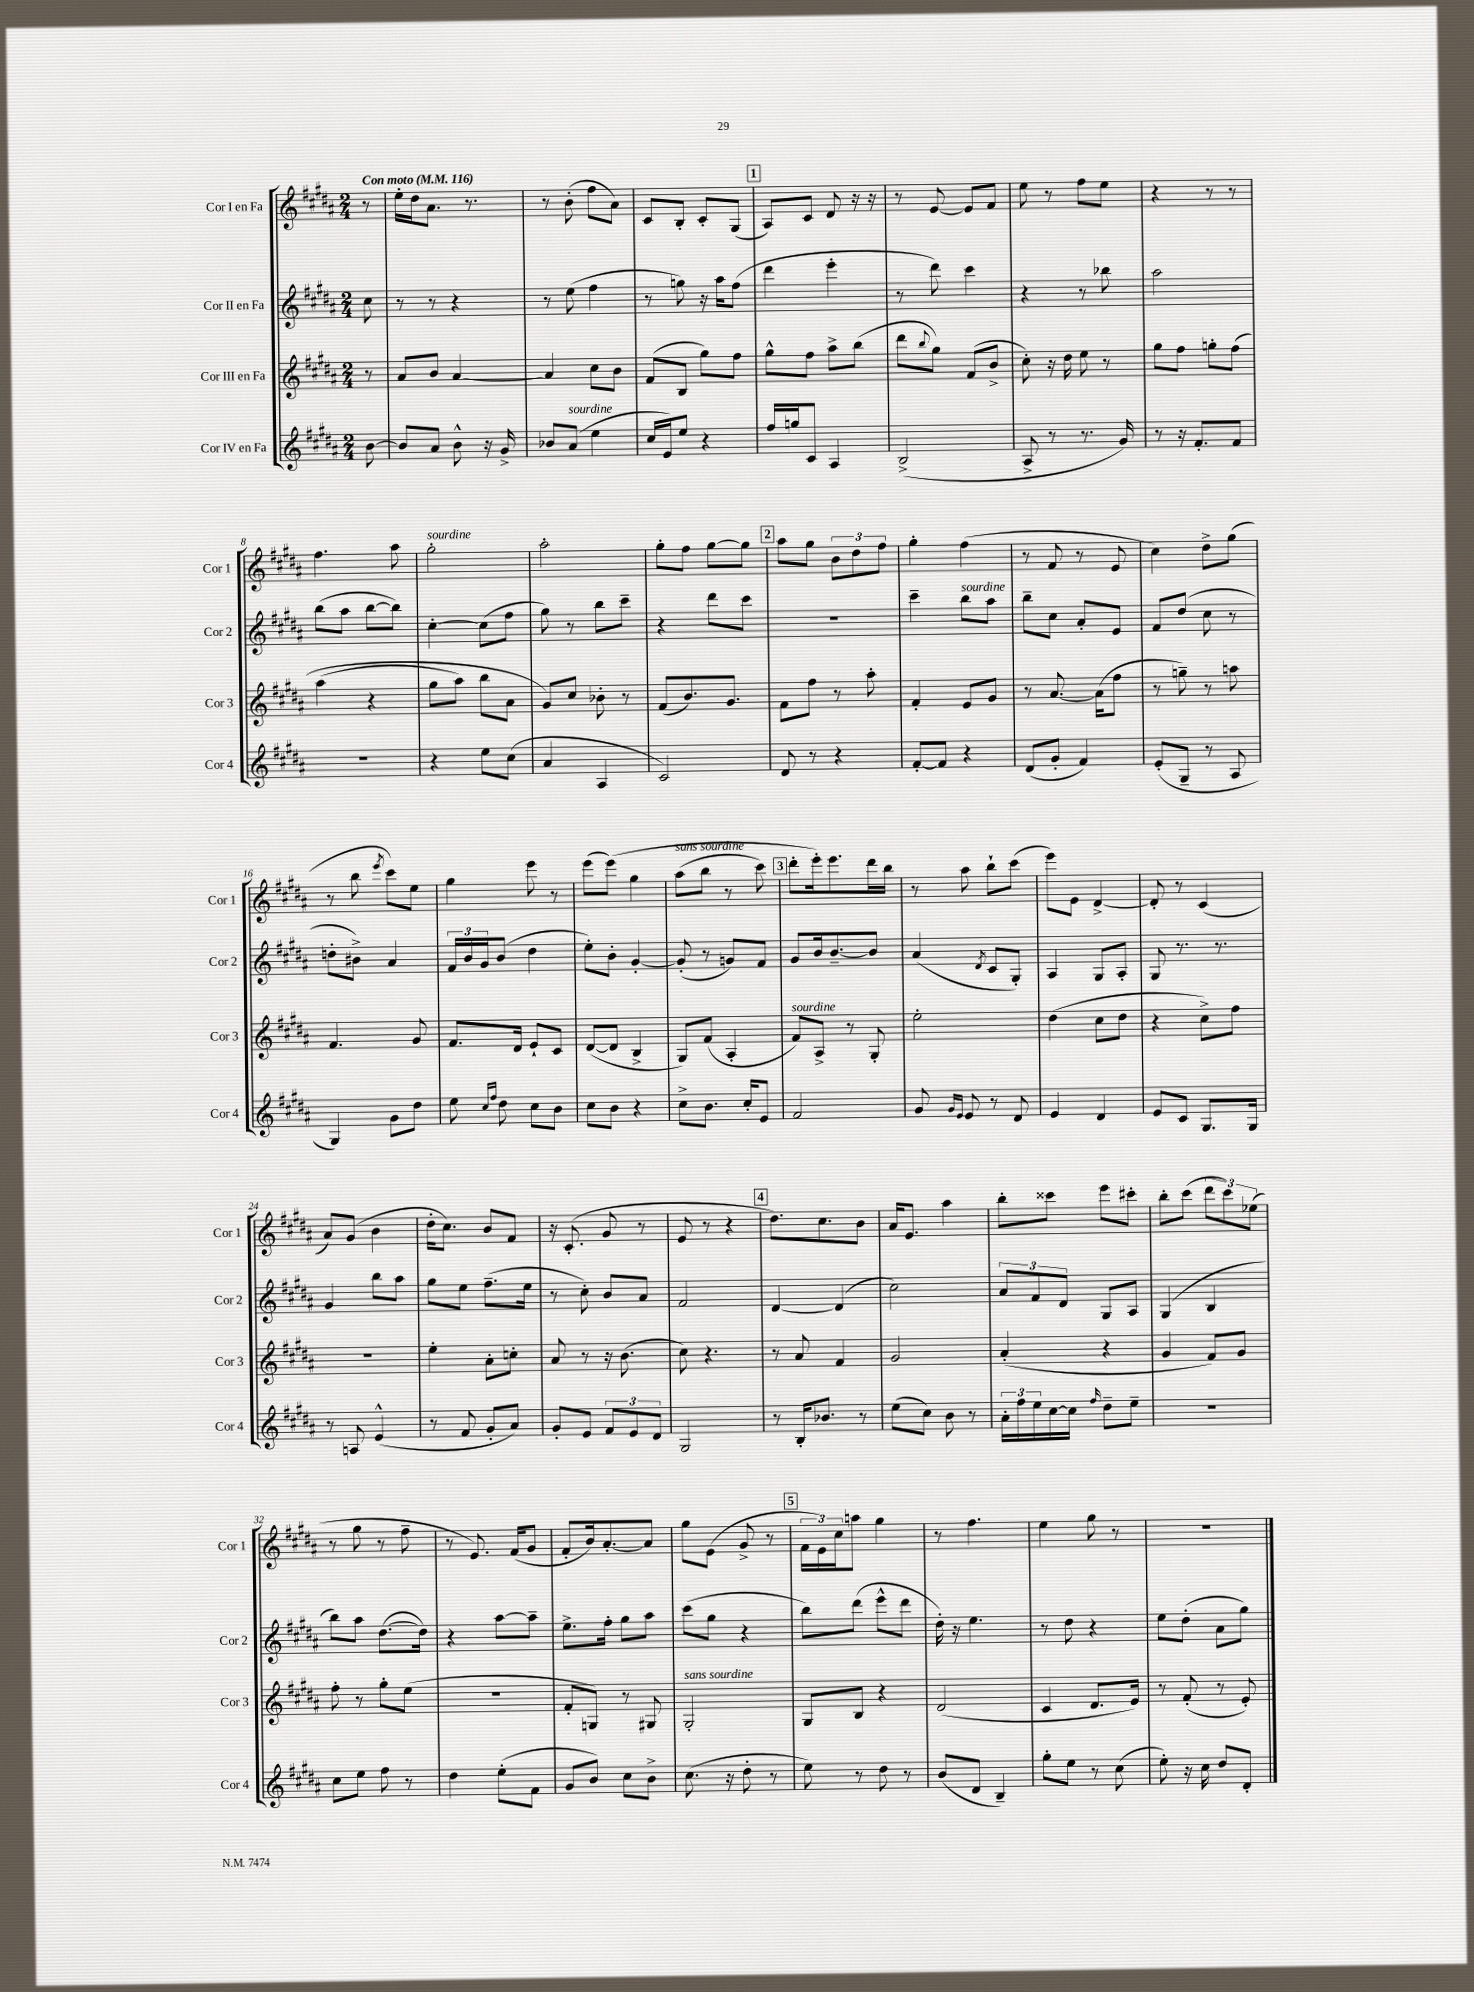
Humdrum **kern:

**kern	**kern	**kern	**kern
*staff4	*staff3	*staff2	*staff1
*clefG2	*clefG2	*clefG2	*clefG2
*k[f#c#g#d#a#]	*k[f#c#g#d#a#]	*k[f#c#g#d#a#]	*k[f#c#g#d#a#]
*M2/4	*M2/4	*M2/4	*M2/4
*MM116	*MM116	*MM116	*MM116
[8b	8r	8cc#	8r
=	=	=	=
8b]	8a#	8r	16ee'
.	.	.	16dd#
8a#	8b	8r	8.a#
8b^^	[4a#	4r	.
.	.	.	8.r
16r	.	.	.
16g#^	.	.	.
=	=	=	=
8b-	4a#]	8r	8r
(8a#	.	(8ee	(8b'
4ee	8cc#	4ff#	8ff#
.	8b	.	8a#)
=	=	=	=
16cc#	(8f#	8r	8c#
16e)	.	.	.
8ee	8B	8gg)	8B'
4r	8gg#)	16r	8c#'
.	.	16aa#	.
.	8ff#	(8ff#	(8G#
=	=	=	=
16ff#	8gg#^^	4ddd#	8A#)
16gg	.	.	.
8c#	8ff#	.	8c#
4A#	8aa#^	4eee'	8d#
.	(8bb	.	16r
.	.	.	16r
=	=	=	=
(2B^	8ddd#	8r	8r
.	8qqbb	.	.
.	8gg#)	8ddd#)	[8e
.	(8f#	4ccc#	8e]
.	8b^	.	8f#
=	=	=	=
8A#^	8cc#')	4r	8ee
8r	16r	.	8r
.	16dd#	.	.
8.r	8ee	8r	8ff#
.	8r	8bb-	8ee
16g#)	.	.	.
=	=	=	=
8r	8gg#	2aa#	4r
16r	8ff#	.	.
8.f#'	.	.	.
.	8gg'	.	8r
8f#	&(8ff#	.	8r
=	=	=	=
2r	(4aa#	(8bb	4.ff#
.	.	8aa#	.
.	4r	[8bb	.
.	.	8bb])	8aa#
=	=	=	=
4r	8gg#	[4cc#'	2gg#'
.	8aa#)	.	.
8ee	8bb	(8cc#]	.
(8cc#	8a#	8ff#	.
=	=	=	=
4a#	8g#&)	8gg#)	2aa#'
.	8cc#	8r	.
4A#	8b-'	8bb	.
.	8r	8ccc#~	.
=	=	=	=
2c#)	(8f#	4r	8gg#'
.	8.b)	.	8ff#
.	.	8ddd#	[8gg#
.	8.g#	.	.
.	.	8ccc#	8gg#]
=	=	=	=
8d#	8f#	2r	8aa#
8r	8ff#	.	8gg#
4r	8r	.	12b
.	.	.	12dd#
.	8aa#'	.	.
.	.	.	12ff#
=	=	=	=
[8f#'	4f#'	4ccc#~	4gg#'
8f#]	.	.	.
4r	8e	8bb	(4ff#
.	8g#	8aa#	.
=	=	=	=
(8d#	8r	8bb~	8r
8g#'	[8.a#	8cc#	8f#
4f#)	.	8a#'	8r
.	(16a#]	.	.
.	8ff#	8e	8e
=	=	=	=
(8e'	8r	8f#	4cc#)
8G#~	8gg~)	(8dd#	.
8r	8r	8cc#	8dd#^
8A#	8aa	8r	(8gg#
=	=	=	=
4G#)	4.f#	8dd'	8r
.	.	8b#^)	8bb
.	.	.	8qeee
8g#	.	4a#	8ccc#)
8dd#	8g#	.	8ee
=	=	=	=
8ee	8.f#	24f#	4gg#
.	.	24b	.
.	.	24g#	.
16qqcc#	.	.	.
16qqff#	.	.	.
8dd#	.	(8b	.
.	16d#	.	.
8cc#	8e`	4dd#	8eee
8b	8c#	.	8r
=	=	=	=
8cc#	([8d#	8ee')	(8eee
8b	8d#]	8b'	&(8eee)
4r	4B^	[4g#'	4gg#
=	=	=	=
8cc#^	8G#)	(8g#']	(8aa#
8.b	(8f#	8r	8bb
.	4A#'	8g)	8r
16cc#'	.	.	.
8e	.	8f#	8ccc#)
=	=	=	=
2f#	8f#)	8g#	8ddd#'
.	8A#^	16b	16eee'&)
.	.	[8.b~	8.eee
.	8r	.	.
.	8G#'	8b]	16ddd#
.	.	.	16bb
=	=	=	=
8g#	2ee'	(4a#	8r
16qqg#	.	.	.
16qqe	.	.	.
8e	.	.	8aa#
.	.	8qd#	.
8r	.	8c#	8bb`
8d#	.	8G#')	(8ccc#
=	=	=	=
4e	(4dd#	4A#	8eee)
.	.	.	8e
4d#	8cc#	8G#	[4d#^
.	8dd#	8A#'	.
=	=	=	=
8e	4r	8G#	8d#']
8c#	.	8.r	8r
8.G#	8cc#^)	.	(4c#
.	.	8.r	.
.	8ff#	.	.
16G#	.	.	.
=	=	=	=
8r	2r	4g#	8a#)
8A	.	.	(8g#
(4e^^	.	8bb	4b
.	.	8aa#	.
=	=	=	=
8r	4ee'	8gg#	16dd#'
.	.	.	8.cc#)
8f#	.	8ee	.
8g#'	8a#'	(8.ff#~	8b
8a#)	8cc'	.	8f#
.	.	16ee	.
=	=	=	=
8g#'	8a#	8r	16r
.	.	.	(8.c#'
8e	8r	8cc#')	.
12f#	16r	8b	8g#
.	(8.b	.	.
12e	.	.	.
.	.	8a#	8r
12d#	.	.	.
=	=	=	=
2G#	8cc#)	2f#	8e
.	4.r	.	8r
.	.	.	4r
=	=	=	=
8r	8r	[4d#	8.dd#)
16B'	8a#	.	.
8.b-	.	.	8.cc#
.	4f#	(4d#]	.
8r	.	.	8b
=	=	=	=
(8ee	2g#	2cc#)	16a#
.	.	.	8.e
8cc#)	.	.	.
8b	.	.	4aa#
8r	.	.	.
=	=	=	=
24a#'	(4a#'	12a#	8bb'
24ff#	.	.	.
24ee	.	12f#	.
[16cc#	.	.	8ccc##
.	.	12d#	.
16cc#]	.	.	.
16qqff#	.	.	.
8dd#~	4r	8G#	8eee
8ee~	.	8A#	8ccc#'
=	=	=	=
2r	4g#	(4G#	8bb'
.	.	.	(8ccc#
.	8f#)	4B	12ddd#
.	.	.	12ccc#)
.	8g#	.	.
.	.	.	(12ee-
=	=	=	=
8cc#	8ff#'	8bb)	8r
8ee	8r	8aa#	8gg#
8ff#	8gg#'	([8.dd#	8r
8r	(8ee	.	8ff#~
.	.	16dd#])	.
=	=	=	=
4dd#	2r	4r	8r
.	.	.	8.e)
(8ee'	.	[8aa#	.
.	.	.	(16f#
8f#	.	8aa#~]	8g#
=	=	=	=
8g#	8f#'	8.ee^	8f#'
8b)	8G)	.	16b)
.	.	16ff#'	[8.a#'
8cc#	8r	8gg#	.
8b^	8G#	8aa#	8a#]
=	=	=	=
(8.cc#	2G#'	(8ccc#	8gg#
.	.	8gg#	(8e
16r	.	.	.
8dd#'	.	4r	8g#^
8r	.	.	8r
=	=	=	=
8ee)	8G#	8bb)	24f#
.	.	.	24e)
.	.	.	24cc#
8r	8B	(8ddd#	8aa
8dd#	4r	8eee^^	4gg#
8r	.	8ddd#	.
=	=	=	=
(8b	(2d#	16dd#')	8r
.	.	16r	.
8d#	.	4.ee	4.ff#
4B~)	.	.	.
=	=	=	=
8gg#'	4c#	8r	4ee
8ee	.	8dd#	.
8r	8.d#	4r	8gg#
(8cc#	.	.	8r
.	16e)	.	.
=	=	=	=
8ee')	8r	8ee	2r
16r	(8f#'	(8dd#'	.
16cc#	.	.	.
8dd#	8r	8a#	.
8d#'	8e')	8gg#)	.
==	==	==	==
*-	*-	*-	*-
